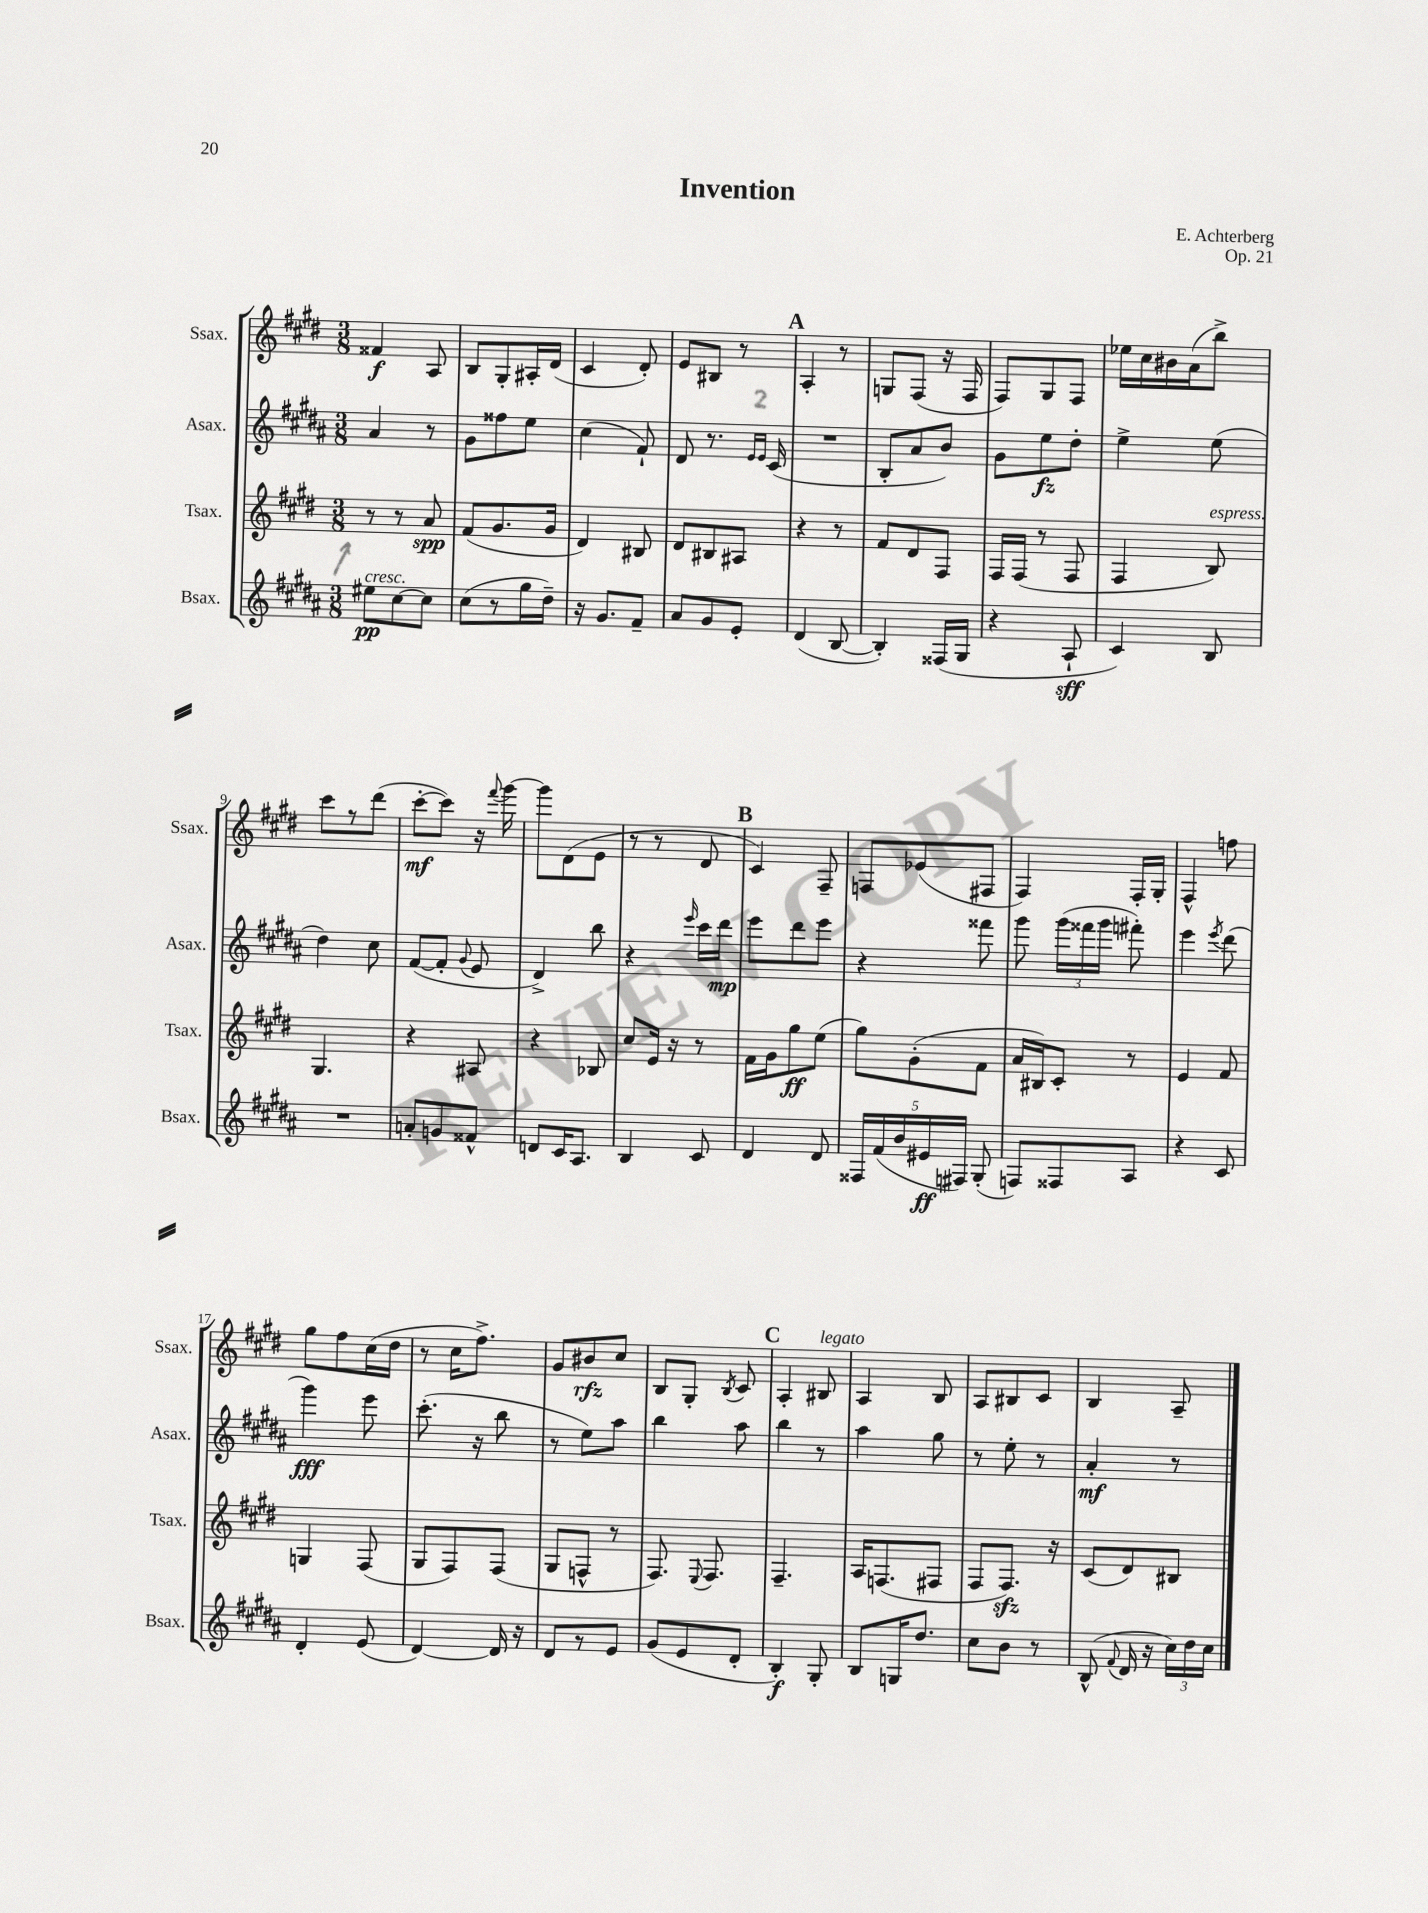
\header { title = "Invention" composer = "E. Achterberg" opus = "Op. 21" }
<<
\new StaffGroup <<
\new Staff = "s0" \with { instrumentName = "Ssax." shortInstrumentName = "Ssax." } {
    \clef treble \key e \major \numericTimeSignature \time 3/8
    \autoBeamOff fisis'4\f a8 |
    b8[ gis8-. ais16-. dis'16]( |
    cis'4 dis'8-.) |
    e'8[ bis8] r8 |
    \mark \markup { \bold "A" } a4-. r8 |
    g8[ fis8]( r16 fis16 |
    fis8[) gis8 fis8] |
    ees''16[ cis''16 bis'16 a'16( b''8]->) |
    cis'''8[ r8 dis'''8]( |
    cis'''8[~-.\mf cis'''8]) r16 \appoggiatura { fis'''8 } gis'''16~ |
    gis'''8[ dis'8( e'8] |
    r8 r8 dis'8 |
    \mark \markup { \bold "B" } cis'4) fis8-- |
    f8[ ees'8( fis8] |
    fis4) fis16[-. gis16]-. |
    fis4-^ f''8 |
    gis''8[ fis''8 cis''16( dis''16] |
    r8 cis''16[ fis''8.]->) |
    gis'8[ bis'8\rfz cis''8] |
    b8[ gis8]-. \acciaccatura { b8 } cis'8 |
    \mark \markup { \bold "C" } a4-. bis8^\markup { \italic "legato" } |
    a4 b8 |
    a8[ bis8 cis'8] |
    b4 a8-- \bar "|." |
}
\new Staff = "s1" \with { instrumentName = "Asax." shortInstrumentName = "Asax." } {
    \clef treble \key b \major \numericTimeSignature \time 3/8
    \autoBeamOff ais'4 r8 |
    gis'8[ fisis''8 e''8] |
    cis''4( fis'8-!) |
    dis'8 r8. \grace { e'16[ e'16] } cis'16( |
    \mark \markup { \bold "A" } R4. |
    b8[-. ais'8 b'8]) |
    gis'8[ e''8\fz dis''8]-. |
    e''4-> e''8( |
    dis''4) cis''8 |
    fis'8[~( fis'8]-. \appoggiatura { gis'8 } e'8 |
    dis'4->) b''8 |
    r4 \grace { e'''16 } cis'''16[ dis'''16]\mp |
    \mark \markup { \bold "B" } e'''8[ dis'''8 e'''8] |
    r4 fisis'''8 |
    gis'''8 \tuplet 3/2 { gis'''16[( fisis'''16 gis'''16] } fis'''8-.) |
    e'''4 \acciaccatura { e'''8 } dis'''8( |
    gis'''4\fff) e'''8 |
    cis'''8.-.( r16 b''8 |
    r8 e''8[) ais''8] |
    b''4 ais''8 |
    \mark \markup { \bold "C" } b''4 r8 |
    ais''4 gis''8 |
    r8 e''8-. r8 |
    ais'4-.\mf r8 \bar "|." |
}
\new Staff = "s2" \with { instrumentName = "Tsax." shortInstrumentName = "Tsax." } {
    \clef treble \key e \major \numericTimeSignature \time 3/8
    \autoBeamOff r8 r8 a'8\spp |
    fis'8[( gis'8. gis'16] |
    dis'4) bis8 |
    dis'8[ bis8 ais8] |
    \mark \markup { \bold "A" } r4 r8 |
    fis'8[ dis'8 fis8] |
    fis16[ fis16]( r8 fis8 |
    fis4 b8^\markup { \italic "espress." }) |
    gis4. |
    r4 ais8 |
    r4 bes8 |
    cis''8[ e'16] r16 r8 |
    \mark \markup { \bold "B" } fis'16[ gis'16 gis''8\ff e''8]( |
    gis''8[) gis'8-.( fis'8] |
    a'16[ bis16) cis'8]-. r8 |
    e'4 fis'8 |
    g4 fis8( |
    gis8[ fis8) fis8]( |
    gis8[ f8]-^ r8 |
    fis8.) \appoggiatura { e8 } fis8. |
    \mark \markup { \bold "C" } fis4.-- |
    a16[ f8.( fis8] |
    fis8[ fis8.]\sfz) r16 |
    cis'8[( dis'8) bis8] \bar "|." |
}
\new Staff = "s3" \with { instrumentName = "Bsax." shortInstrumentName = "Bsax." } {
    \clef treble \key b \major \numericTimeSignature \time 3/8
    \autoBeamOff eis''8[\pp^\markup { \italic "cresc." } cis''8~ cis''8] |
    cis''8[( r8 gis''16 dis''16]--) |
    r16 gis'8.[ fis'8]-- |
    ais'8[ gis'8 e'8]-. |
    \mark \markup { \bold "A" } dis'4( b8~ |
    b4-.) fisis16[( gis16] |
    r4 ais8-!\sff |
    cis'4) b8 |
    R4. |
    a'8[-. g'8 fisis'8]-^ |
    d'8[ cis'16 ais8.] |
    b4 cis'8 |
    \mark \markup { \bold "B" } dis'4 dis'8 |
    \tuplet 5/4 { fisis16[ fis'16( b'16 eis'16\ff fis16]) } gis8-.( |
    f8[) fisis8 ais8] |
    r4 cis'8 |
    dis'4-. e'8( |
    dis'4~) dis'16 r16 |
    dis'8[ r8 e'8] |
    gis'8[( e'8 dis'8]-. |
    \mark \markup { \bold "C" } b4-.\f) gis8-. |
    b8[ g16 dis''8.] |
    cis''8[ b'8] r8 |
    b8-^( \appoggiatura { fis'8 } dis'16 r16 \tuplet 3/2 { cis''16[) dis''16 cis''16] } \bar "|." |
}
>>
>>
